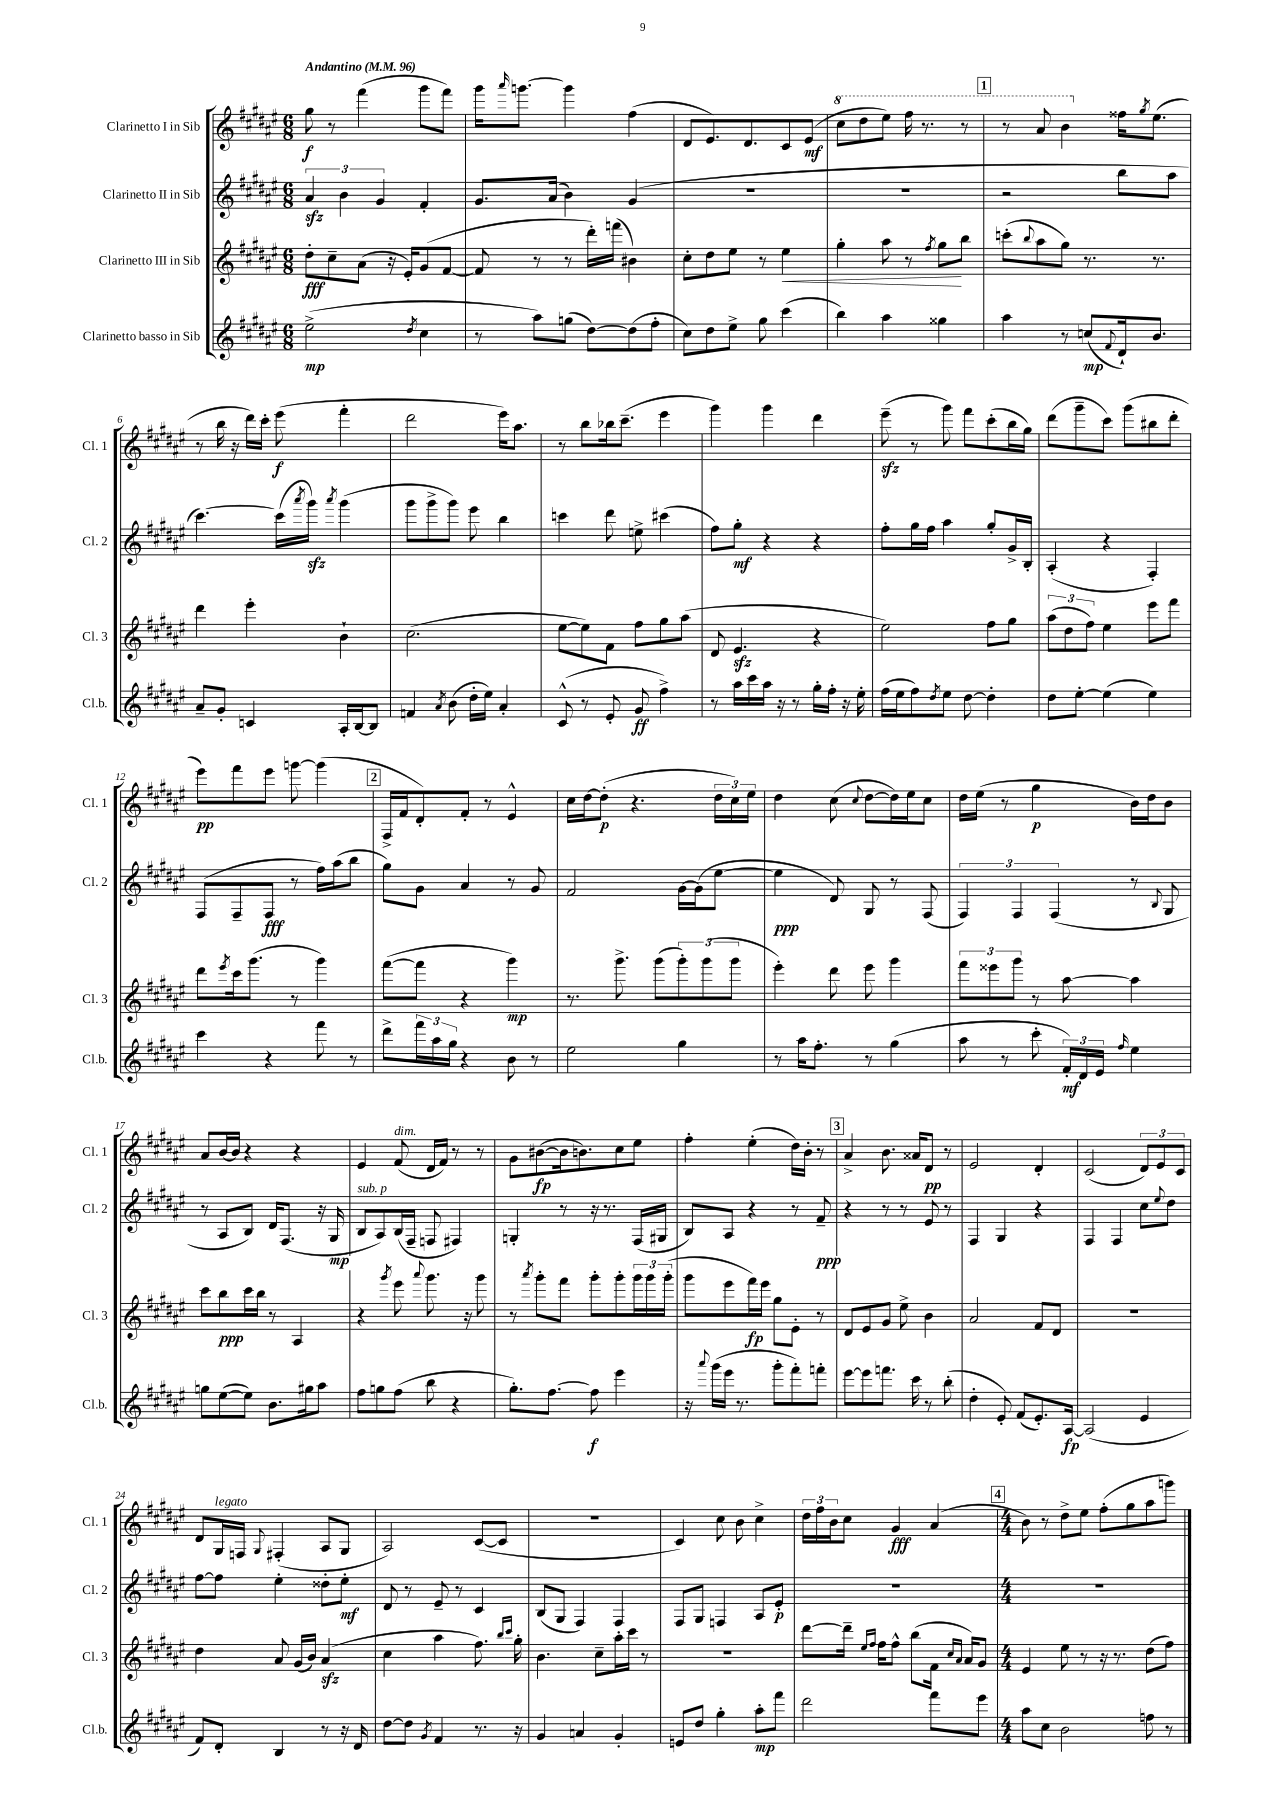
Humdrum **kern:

**kern	**kern	**kern	**kern
*staff4	*staff3	*staff2	*staff1
*clefG2	*clefG2	*clefG2	*clefG2
*k[f#c#g#d#a#e#]	*k[f#c#g#d#a#e#]	*k[f#c#g#d#a#e#]	*k[f#c#g#d#a#e#]
*M6/8	*M6/8	*M6/8	*M6/8
*MM96	*MM96	*MM96	*MM96
(2ee#^	8dd#'	6a#	8gg#
.	8cc#~	.	8r
.	.	6b	.
.	(8a#	.	(4fff#
.	.	6g#	.
.	16r	.	.
.	16e#')	.	.
8qdd#	.	.	.
4cc#	(8g#	4f#'	8ggg#
.	[8f#	.	8fff#)
=	=	=	=
8r	8f#]	8.g#	16ggg#
.	.	.	16qqaaa#
.	.	.	[8.ggg
8aa#)	8r	.	.
.	.	(16a#	.
(8gg	8r	4b)	4ggg]
[8dd#)	16ddd#')	.	.
.	(16fff	.	.
(8dd#]	4b#)	(4g#	(4ff#
8ff#'	.	.	.
=	=	=	=
8cc#)	8cc#'	2.r	8d#
8dd#	8dd#	.	8.e#)
8ee#^	8ee#	.	.
.	.	.	8.d#
8gg#	8r	.	.
(4ccc#	4ee#	.	8c#
.	.	.	(8e#
=	=	=	=
4bb)	4gg#'	2.r	8ccc#
.	.	.	8ddd#
4aa#	8aa#	.	8eee#)
.	8r	.	16fff#
.	.	.	8.r
.	8qff#	.	.
4gg##	8gg#	.	.
.	8bb	.	8r
=	=	=	=
4aa#	(8ccc'	2r	8r
.	8qqbb	.	.
.	8aa#	.	8aa#
8r	8gg#)	.	4bb
(8cc	8.r	.	.
8qqf#	.	.	.
16d#`)	.	8bb	16ff##
.	.	.	8qgg#
8.b	8.r	.	(8.ee#
.	.	8aa#	.
=	=	=	=
8a#~	4ddd#	[4.ccc#)	8r
8g#'	.	.	16bb
.	.	.	16r
4c	4eee#'	.	16ddd#)
.	.	.	16ccc#'
.	.	(16ccc#]	(8eee#
.	.	8qaaa#	.
.	.	16ggg#)	.
.	.	8qaaa#	.
16A#'	4b`	(4ggg#	4fff#'
[16B	.	.	.
8B]	.	.	.
=	=	=	=
4f	(2.cc#	8ggg#	2ddd#
.	.	8ggg#^	.
8qa#	.	.	.
(8b	.	8ggg#)	.
16dd#'	.	8eee#	.
16ee#)	.	.	.
4a#'	.	4bb	16eee#)
.	.	.	8.aa#
=	=	=	=
(8c#^^	[8ee#	4ccc	8r
8r	8ee#])	.	8bb
8e#'	8f#	8ddd#	16bb-
.	.	.	(8.ccc#~
8g#	8ff#	8ee^	.
4ff#^)	8gg#	(4ccc#	4eee#
.	(8aa#	.	.
=	=	=	=
8r	8d#	8ff#)	4ggg#)
16aa#	4.e#	8gg#'	.
16ccc#	.	.	.
16aa#	.	4r	4ggg#
16r	.	.	.
8r	.	.	.
16gg#'	4r	4r	4ddd#
16ff#'	.	.	.
16r	.	.	.
16ee#'	.	.	.
=	=	=	=
(16ff#	2ee#)	8ff#'	(8eee#~
16ee#	.	.	.
8ff#)	.	16gg#	8r
.	.	16ff#	.
8qdd#	.	.	.
8ee#	.	4aa#	8ggg#)
[8dd#	.	.	8fff#
4dd#']	8ff#	8gg#'	(8ccc#'
.	8gg#	16g#^	16bb
.	.	16B'	16gg#)
=	=	=	=
8dd#	(12aa#	(4A#'	(8ddd#
.	12dd#	.	.
[8ee#'	.	.	8ggg#~
.	12ff#)	.	.
(4ee#]	4ee#	4r	8ccc#)
.	.	.	(8ggg#
4ee#)	8eee#	4F#')	8bb#
.	8fff#	.	8ddd#'
=	=	=	=
4ccc#	8ddd#	(8F#	8eee#)
.	8qeee#	.	.
.	16ccc#	8F#~	8fff#
.	(8.ggg#	.	.
4r	.	8F#	8eee#
.	8r	8r	[8ggg
8fff#	4ggg#)	16ff#)	(4ggg]
.	.	(16aa#	.
8r	.	8bb	.
=	=	=	=
8ddd#^	([8fff#	8gg#)	16F#^
.	.	.	16f#
24fff#	8fff#]	8g#	8d#')
24aa#	.	.	.
24gg#	.	.	.
4r	4r	4a#	8f#'
.	.	.	8r
8b	4ggg#)	8r	4e#^^
8r	.	8g#	.
=	=	=	=
2ee#	8.r	2f#	16cc#
.	.	.	[16dd#
.	.	.	(8dd#']
.	8.ggg#^	.	.
.	.	.	4.r
.	(8ggg#	.	.
4gg#	12ggg#')	[16g#	.
.	.	(16g#]	.
.	(12ggg#	.	.
.	.	[8ee#	24dd#
.	12ggg#	.	24cc#)
.	.	.	24ee#
=	=	=	=
8r	4eee#')	4ee#]	4dd#
16aa#	.	.	.
8.ff#'	.	.	.
.	8ddd#	8d#)	(8cc#
.	.	.	8qqcc#
8r	8eee#	8G#	[8dd#
(4gg#	4ggg#	8r	16dd#])
.	.	.	16ee#
.	.	(8F#	8cc#
=	=	=	=
8aa#	12fff#	6F#)	16dd#
.	.	.	(16ee#
.	12eee##	.	.
8r	.	.	8r
.	12ggg#	6F#	.
8ccc#'	8r	.	4gg#
.	.	(6F#	.
24f#')	[8aa#	.	.
24d#	.	.	.
24e#	.	.	.
16qqff#	.	.	.
4ee#	4aa#]	8r	16b)
.	.	.	16dd#
.	.	8qqB	.
.	.	8G#	8b
=	=	=	=
8gg	8ccc#	8r	8a#
([8ee#	8bb	8A#	[16b
.	.	.	16b]
8ee#])	16ccc#	8B)	4r
.	16bb	.	.
8.b	8r	16d#	.
.	.	(8.F#	.
.	4A#	.	4r
16gg#	.	.	.
8aa#	.	16r	.
.	.	16G#	.
=	=	=	=
8ff#	4r	8B	4e#
8gg	.	8A#)	.
.	8qggg#	.	.
(8ff#	8eee#	(16B	(8f#
.	.	16F#~	.
.	8qqaaa#	.	.
8bb	8.ggg#	8F	16d#
.	.	.	16f#)
4r	.	4F#)	8r
.	16r	.	.
.	8ggg#	.	8r
=	=	=	=
8.gg#')	8r	4G'	8g#
.	8qaaa#	.	.
.	8ggg#'	.	([8b#
[8.ff#	.	.	.
.	8fff#	8r	16b#]
.	.	.	8.b)
8ff#]	8ggg#'	16r	.
.	.	8.r	.
4eee#	8ggg#'	.	8cc#
.	24ggg#	(16F#	8ee#
.	24ggg#	.	.
.	.	16G#	.
.	(24ggg#'	.	.
=	=	=	=
16r	8ggg#	8B)	4ff#'
8qqaaa#	.	.	.
(16ggg#	.	.	.
16eee#	8eee#	8A#	.
8.r	.	.	.
.	16fff#)	4r	(4ee#'
.	16eee#	.	.
8ggg#'	8gg#	.	.
8fff#')	8e#'	8r	16dd#)
.	.	.	16b'
8fff'	8r	8f#~	8r
=	=	=	=
[8eee#	8d#	4r	4a#^
8eee#]	8e#	.	.
8.fff	8g#	8r	8.b
.	8ee#^	8r	.
16ccc#	.	.	16a##
8r	4b	8e#	8d#
(8bb'	.	8r	8r
=	=	=	=
4dd#'	2a#	4F#	2e#
8e#')	.	4G#	.
(8f#	.	.	.
8.e#')	8f#	4r	4d#'
.	8d#	.	.
[16A#	.	.	.
=	=	=	=
(2A#]	2.r	4F#	(2c#
.	.	4F#	.
4e#	.	8cc#	12d#)
.	.	.	12e#
.	.	8qqee#	.
.	.	8dd#	.
.	.	.	12c#
=	=	=	=
8f#)	4dd#	[8ff#	8d#
8d#'	.	8ff#]	16G#
.	.	.	16F
.	.	.	8qqG#
4B	8a#	4ee#'	(4F#'
.	(16g#	.	.
.	16b)	.	.
8r	(4a#	8dd##'	8A#
16r	.	8ee#'	8G#
16d#	.	.	.
=	=	=	=
[8dd#	4cc#	8d#	2A#)
8dd#]	.	8r	.
8qg#	.	.	.
4f#	4aa#	8e#~	.
.	.	8r	.
8.r	8.ff#)	4c#	([8c#
.	.	.	8c#]
.	16qqbb	.	.
.	16qqccc#	.	.
16r	16gg#'	.	.
=	=	=	=
4g#	4.b	(8B	2.r
.	.	8G#	.
4a	.	4F#)	.
.	8cc#~	.	.
4g#'	16aa#'	4F#	.
.	16ccc#	.	.
.	8r	.	.
=	=	=	=
8e	2.r	8F#	4c#)
8dd#	.	8G#	.
4gg#'	.	4F	8cc#
.	.	.	8b
8aa#'	.	8A#	4cc#^
8fff#	.	8e#'	.
=	=	=	=
2ddd#	[8ddd#	2.r	24dd#
.	.	.	24ff#
.	.	.	24b
.	16ddd#~]	.	8cc#
.	16qqee#	.	.
.	16qqff#	.	.
.	16ff#	.	.
.	8ff#^^	.	4g#
.	(8bb	.	.
8fff#	16f#	.	(4a#
.	16qqcc#	.	.
.	16qqa#	.	.
.	16a#)	.	.
8eee#	8g#	.	.
=	=	=	=
*M4/4	*M4/4	*M4/4	*M4/4
8aa#	4e#	1r	8b)
8cc#	.	.	8r
2b	8ee#	.	8dd#^
.	8r	.	8ee#
.	16r	.	(8ff#'
.	8.r	.	.
.	.	.	8gg#
8ff	(8dd#	.	8aa#
8r	8ff#)	.	8ggg)
==	==	==	==
*-	*-	*-	*-
